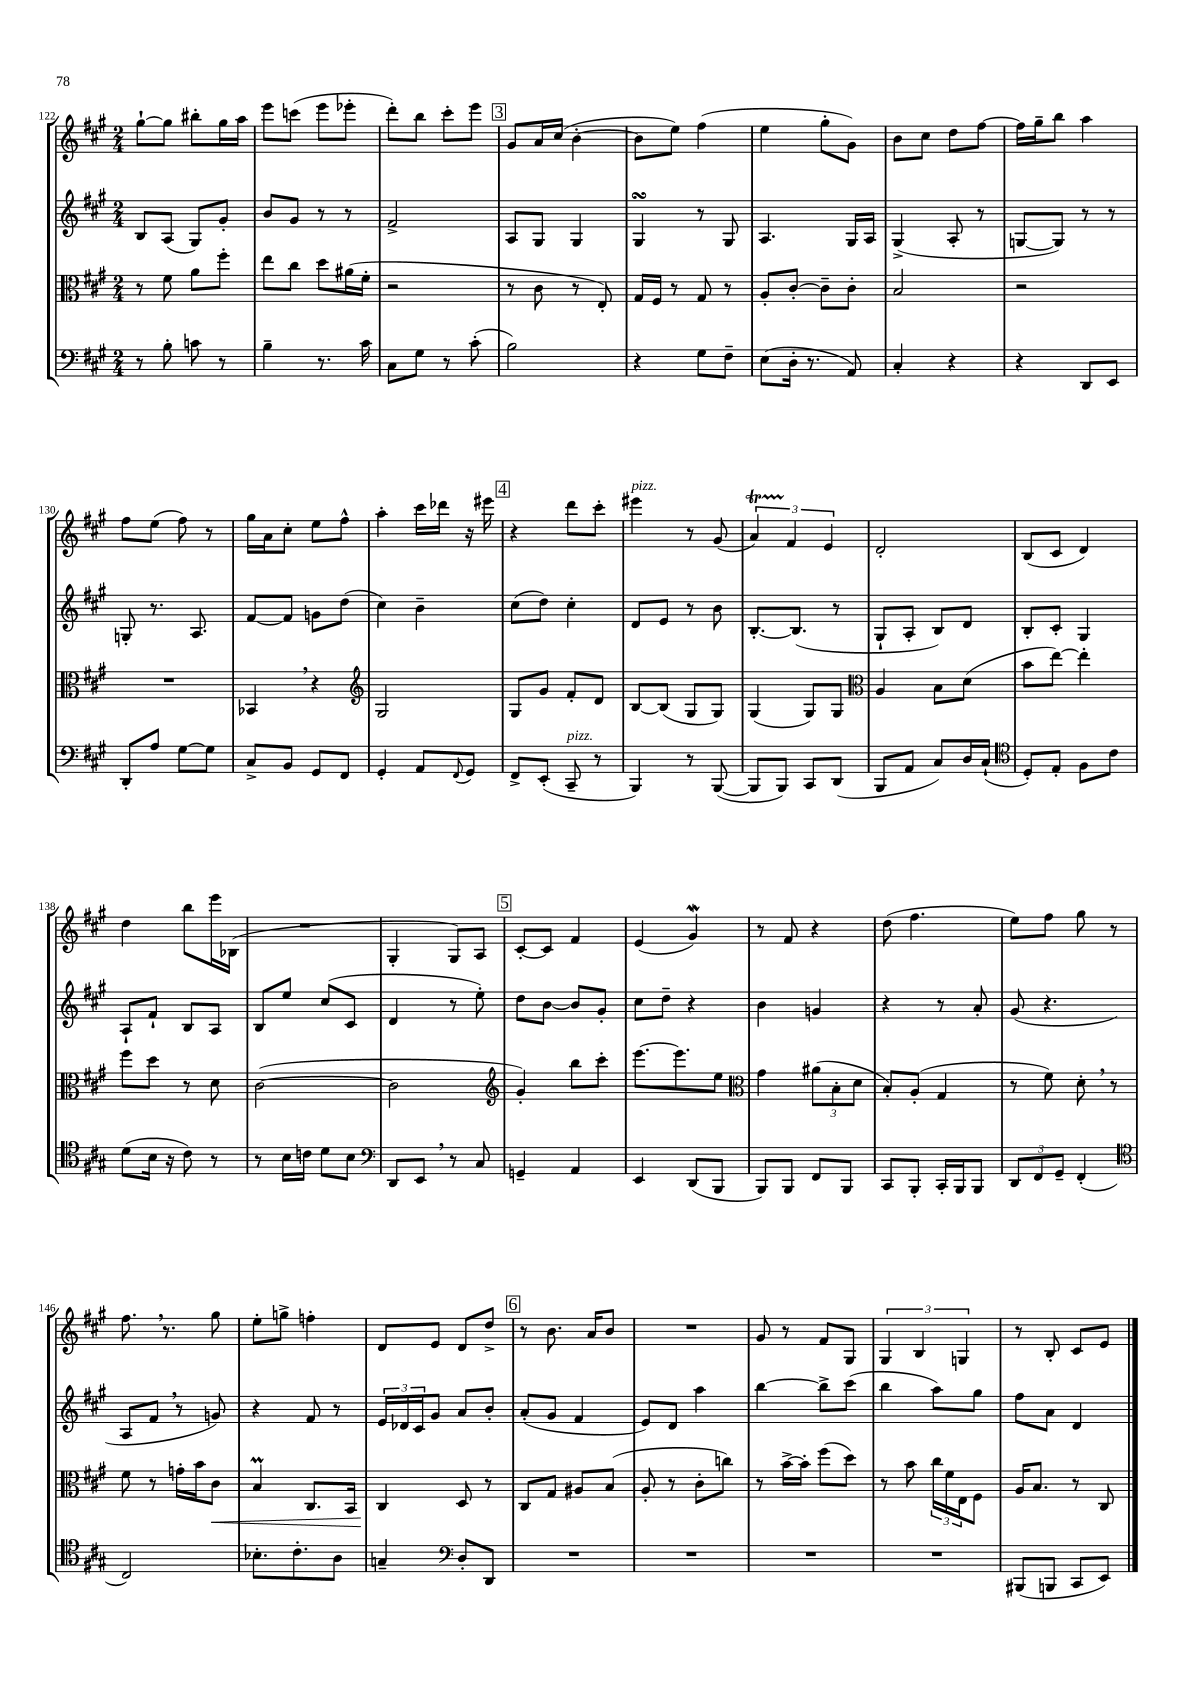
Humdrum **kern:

**kern	**kern	**kern	**kern
*staff4	*staff3	*staff2	*staff1
*clefF4	*clefC3	*clefG2	*clefG2
*k[f#c#g#]	*k[f#c#g#]	*k[f#c#g#]	*k[f#c#g#]
*M2/4	*M2/4	*M2/4	*M2/4
8r	8r	8B	[8gg#`
8B'	8f#	(8A	8gg#]
8c	8a	8G#)	8bb#'
8r	8ff#'	8g#'	16gg#
.	.	.	16aa
=	=	=	=
4B~	8ee	8b	8eee
.	8cc#	8g#	(8ccc
8.r	8dd	8r	8eee
.	(16a#	8r	8eee-'
16c#	16f#'	.	.
=	=	=	=
8C#	2r	2f#^	8ddd')
8G#	.	.	8bb
8r	.	.	8ccc#'
(8c#'	.	.	8eee
=	=	=	=
2B)	8r	8A	8g#
.	8c#	8G#	16a
.	.	.	(16cc#
.	8r	4G#	[4b'
.	8E')	.	.
=	=	=	=
4r	16G#	4G#	8b]
.	16F#	.	.
.	8r	.	8ee)
8G#	8G#	8r	(4ff#
8F#~	8r	8G#	.
=	=	=	=
(8E	8A'	4.A	4ee
16D'	[8c#'	.	.
8.r	.	.	.
.	8c#~]	.	8gg#'
8AA)	8c#'	16G#	8g#)
.	.	16A	.
=	=	=	=
4C#'	2B	(4G#^	8b
.	.	.	8cc#
4r	.	8A'	8dd
.	.	8r	[8ff#
=	=	=	=
4r	2r	[8G	16ff#]
.	.	.	16gg#~
.	.	8G])	8bb
8DD	.	8r	4aa
8EE	.	8r	.
=	=	=	=
8DD'	2r	8G'	8ff#
8A	.	8.r	(8ee
[8G#	.	.	8ff#)
.	.	8.A	.
8G#]	.	.	8r
=	=	=	=
8C#^	4BB-	[8f#	16gg#
.	.	.	16a
8BB	.	8f#]	8cc#'
8GG#	4r	8g	8ee
8FF#	.	(8dd	8ff#^^
=	=	=	=
*	*clefG2	*	*
4GG#'	2G#	4cc#)	4aa'
8AA	.	4b~	16ccc#
.	.	.	16ddd-
8qqFF#	.	.	.
8GG#	.	.	16r
.	.	.	16eee#
=	=	=	=
8FF#^	8G#	(8cc#	4r
(8EE'	8g#	8dd)	.
8CC#~	8f#'	4cc#'	8ddd
8r	8d	.	8ccc#'
=	=	=	=
4BBB)	[8B	8d	4eee#
.	(8B]	8e	.
8r	8G#	8r	8r
([8BBB	8G#)	8b	(8g#
=	=	=	=
8BBB]	(4G#	[8.B'	6a)
8BBB)	.	.	.
.	.	.	6f#
.	.	(8.B]	.
8CC#	8G#)	.	.
.	.	.	6e
(8DD	8G#	8r	.
=	=	=	=
*	*clefC3	*	*
8BBB	4A	8G#`	2d'
8AA	.	8A'	.
8C#)	8B	8B)	.
16D	(8d	8d	.
(16C#`	.	.	.
=	=	=	=
*clefC4	*	*	*
8D')	8b	8B'	(8B
8E'	[8ee)	8c#'	8c#
8F#	4ee']	4G#	4d)
8c#	.	.	.
=	=	=	=
(8d	8ff#	8A`	4dd
16B	8dd	8f#`	.
16r	.	.	.
8c#)	8r	8B	8bb
8r	8d	8A	16eee
.	.	.	(16B-
=	=	=	=
8r	([2c#	8B	2r
16B	.	8ee	.
16c	.	.	.
8d	.	(8cc#	.
8B	.	8c#	.
=	=	=	=
*clefF4	*	*	*
8DD	2c#]	4d	4G#'
8EE	.	.	.
8r	.	8r	8G#)
8C#	.	8ee')	8A
=	=	=	=
*	*clefG2	*	*
4GG~	4g#')	8dd	[8c#'
.	.	[8b	8c#]
4AA	8bb	8b]	4f#
.	8ccc#'	8g#'	.
=	=	=	=
4EE	[8.eee	8cc#	(4e
.	.	8dd~	.
.	8.eee]	.	.
(8DD	.	4r	4g#)
8BBB	8ee	.	.
=	=	=	=
*	*clefC3	*	*
8BBB)	4g#	4b	8r
8BBB	.	.	8f#
8FF#	(12a#	4g	4r
.	12B'	.	.
8BBB	.	.	.
.	12d	.	.
=	=	=	=
8CC#	8B')	4r	(8dd
8BBB'	(8A'	.	4.ff#
16CC#'	4G#	8r	.
16BBB	.	.	.
8BBB	.	8a'	.
=	=	=	=
12DD	8r	(8g#	8ee)
12FF#	.	.	.
.	8f#)	4.r	8ff#
12GG#~	.	.	.
(4FF#'	8d'	.	8gg#
.	8r	.	8r
=	=	=	=
*clefC4	*	*	*
2C#)	8f#	8A	8.ff#
.	8r	8f#	.
.	.	.	8.r
.	16g'	8r	.
.	16b	.	.
.	8c#	8g)	8gg#
=	=	=	=
8.B-'	4B	4r	8ee'
.	.	.	8gg^
8.c#'	.	.	.
.	8.C#	8f#	4ff'
8A	.	8r	.
.	16BB	.	.
=	=	=	=
4G~	4C#	24e	8d
.	.	24d-	.
.	.	24c#	.
.	.	8g#	8e
*clefF4	*	*	*
8D'	8D	8a	8d
8DD	8r	8b'	8dd^
=	=	=	=
2r	8C#	(8a'	8r
.	8G#	8g#	8.b
.	8A#	4f#	.
.	.	.	16a
.	(8B	.	8b
=	=	=	=
2r	8A'	8e)	2r
.	8r	8d	.
.	8c#'	4aa	.
.	8cc)	.	.
=	=	=	=
2r	8r	[4bb	8g#
.	[16b^	.	8r
.	16b']	.	.
.	(8ff#	8bb^]	8f#
.	8dd)	(8ccc#	8G#
=	=	=	=
2r	8r	4bb	6G#
.	8b	.	.
.	.	.	6B
.	24cc#	8aa)	.
.	24f#	.	.
.	24E	.	6G
.	8F#	8gg#	.
=	=	=	=
(8BBB#	16A	8ff#	8r
.	8.B	.	.
8BBB	.	8a	8B'
8CC#	8r	4d	8c#
8EE)	8C#	.	8e
==	==	==	==
*-	*-	*-	*-
